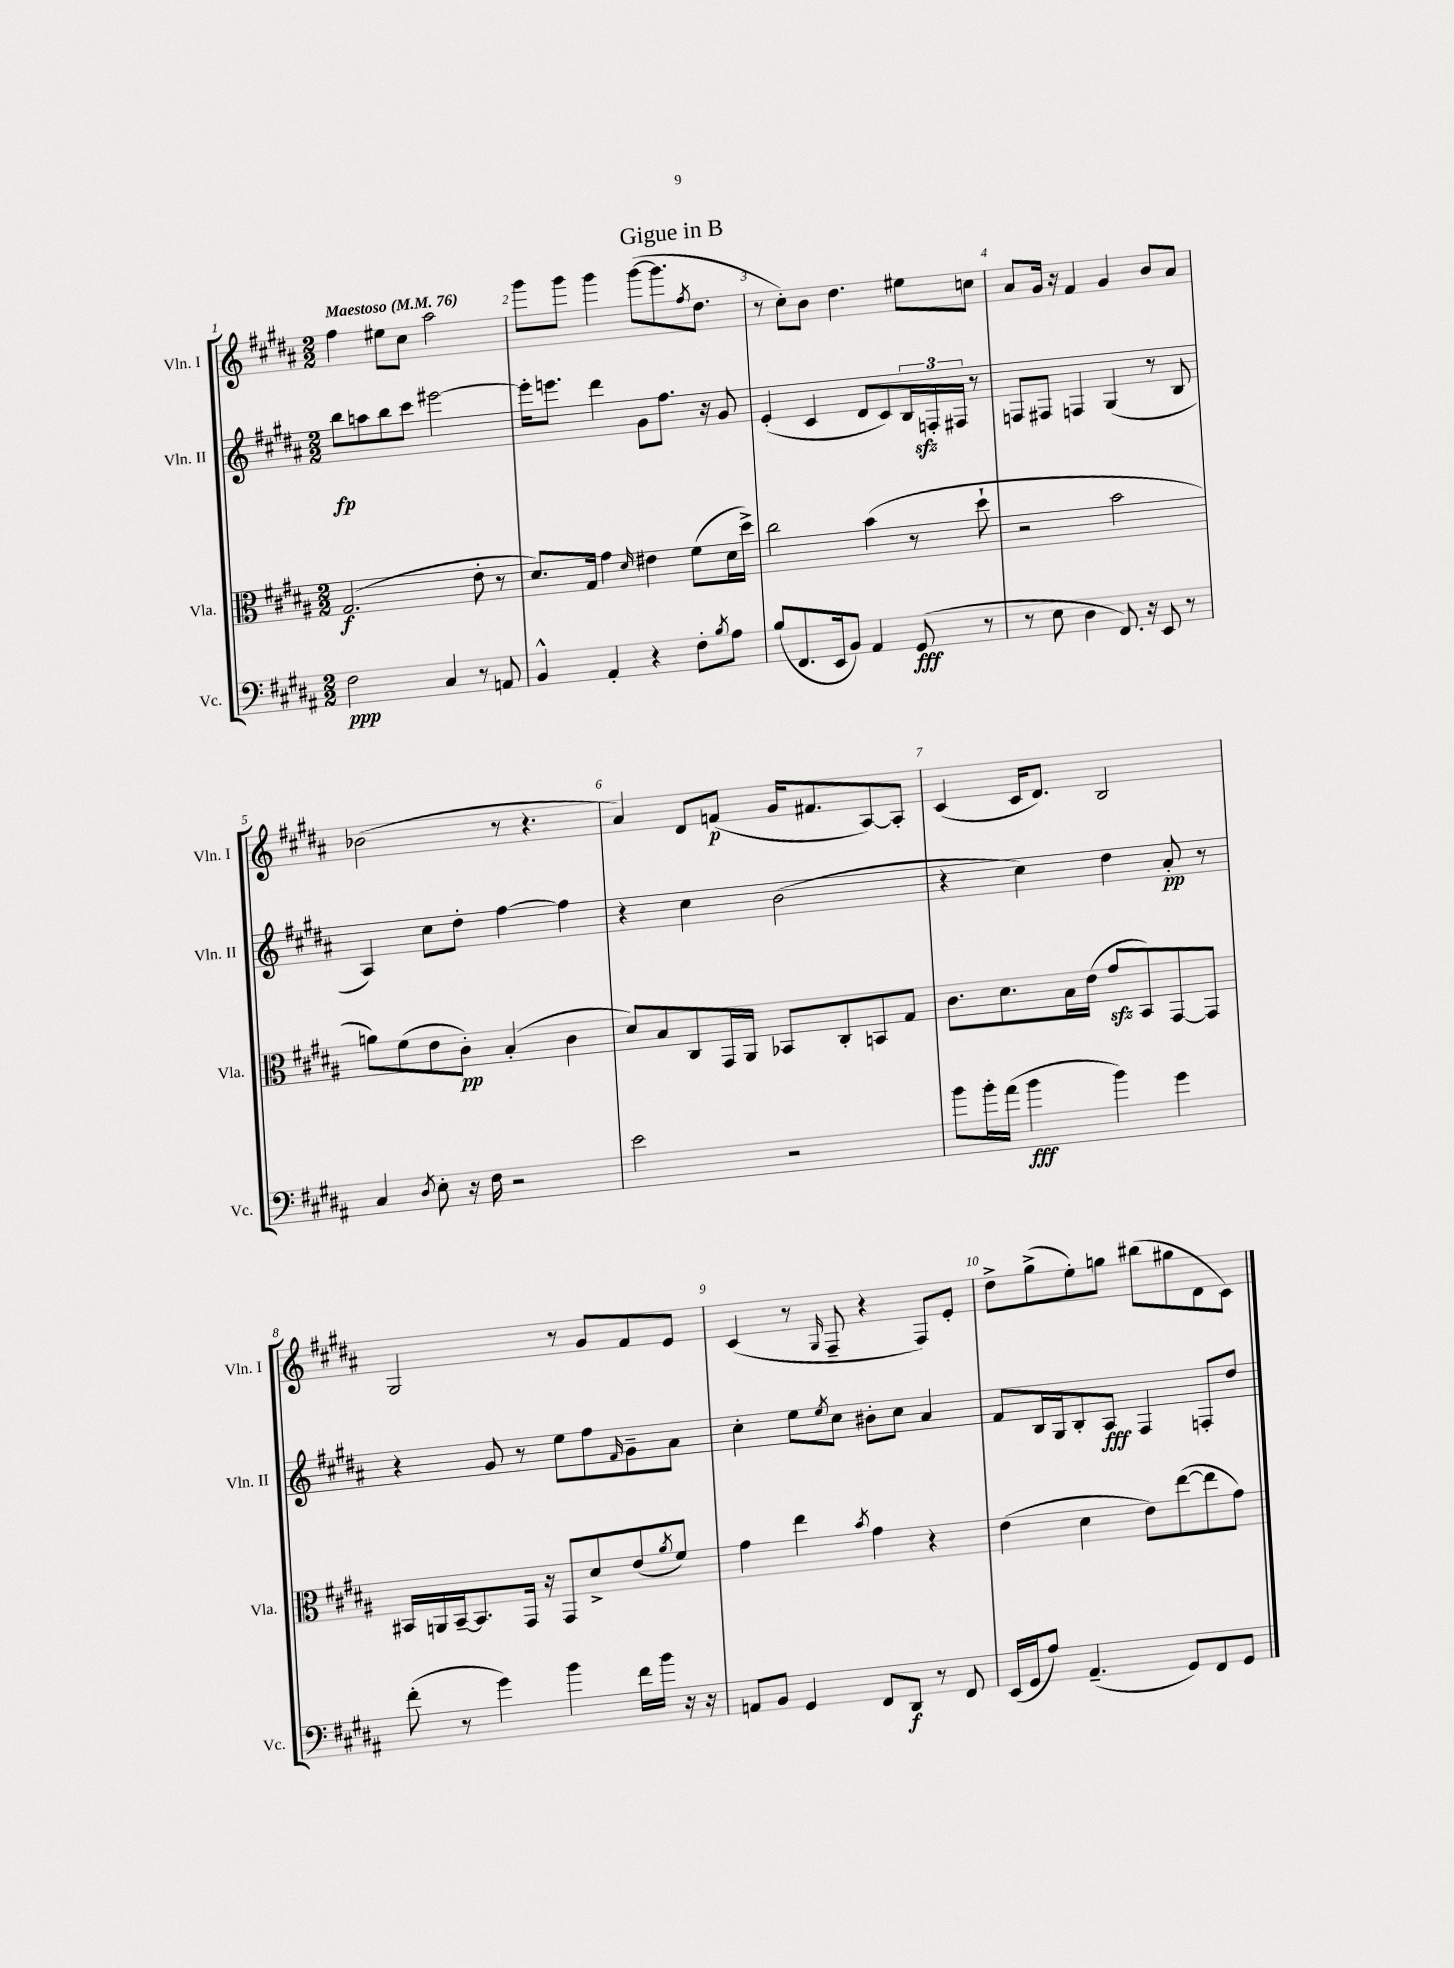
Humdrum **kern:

**kern	**kern	**kern	**kern
*staff4	*staff3	*staff2	*staff1
*clefF4	*clefC3	*clefG2	*clefG2
*k[f#c#g#d#a#]	*k[f#c#g#d#a#]	*k[f#c#g#d#a#]	*k[f#c#g#d#a#]
*M2/2	*M2/2	*M2/2	*M2/2
*MM76	*MM76	*MM76	*MM76
2F#\	(2.G#/	8bb\L	4ff#\
.	.	8aa\	.
.	.	8bb\	8ee#\L
.	.	8ccc#\J	8cc#\J
4C#/	.	[2eee#\	2aa#\
8r	8e'\	.	.
8AA/	8r	.	.
=	=	=	=
4BB^^/	8.d#/L)	16eee#'\]LK	8ggg#\L
.	.	8.eee\J	.
.	.	.	8ggg#\J
.	16G#/Jk	.	.
4AA#'/	4g#\	4ddd#\	4ggg#\
.	16qqd#/	.	.
4r	4e#\	8g#\L	([8ggg#\L
.	.	8.ff#\J	8.ggg#\]
8F#'\L	(8f#\L	.	.
.	.	.	8qff#/
.	.	16r	8.dd#\J
8qB/	.	.	.
8A#\J	16d#\L	8g#/	.
.	16dd#^\JJ)	.	.
=	=	=	=
(8B/L	2cc#\	(4e'/	8r
8.FF#/	.	.	8cc#'\L)
.	.	4c#/	8b\J
16EE/k	.	.	.
8BB/J)	.	.	4.dd#\
4AA#/	(4b\	8d#/L	.
.	.	8c#/)	.
(8GG#/	8r	24B/L	8ee#\L
.	.	24F'/	.
.	.	24F#/JJ	.
8r	8dd#`\	8r	8cc\J
=	=	=	=
8r	2r	8F/L	8a#/L
8E\	.	8F#/J	16g#/Jk
.	.	.	16r
4D#\	.	4F/	4f#/
8.FF#/)	2b\	(4G#/	4g#/
16r	.	.	.
8EE/	.	8r	8b/L
8r	.	8B/	8a#/J
=	=	=	=
4C#/	8a\L)	4A#/)	(2b-\
.	(8f#\	.	.
8qD#/	.	.	.
8E'\	8e\	8cc#\L	.
16r	8c#'\J)	8dd#'\J	.
16F#\	.	.	.
2r	(4B'/	[4ff#\	8r
.	.	.	4.r
.	4c#\	4ff#\]	.
=	=	=	=
2e\	8d#/L)	4r	4a#/)
.	8B/	.	.
.	8C#/	4cc#\	8d#/L
.	16GG#/L	.	(8f/J
.	16AA#/JJ	.	.
2r	8BB-/L	(2b\	16g#/LK
.	.	.	8.f#/
.	8C#'/	.	.
.	8BB/	.	[8A#/)
.	8G#/J	.	8A#'/]J
=	=	=	=
8b\L	8.c#\L	4r	(4c#/
16b'\L	.	.	.
(16a#\JJ	8.d#\	.	.
4b\	.	4cc#\)	16c#/LK
.	.	.	8.d#/J)
.	16B\L	.	.
.	(16e\JJ	.	.
4b\)	8g#/L	4dd#\	2B/
.	8BB/)	.	.
4g#\	[8GG#/	8a#'/	.
.	8GG#/]J	8r	.
=	=	=	=
(8f#'\	16BB#/LL	4r	2G#/
.	16AA/	.	.
8r	[16BB#~/J	.	.
.	8.BB#/]	.	.
4g#\)	.	8g#/	.
.	16GG#/Jk	8r	.
.	16r	.	.
4b\	8GG#/L	8ee\L	8r
.	8d#^/	8ff#\	8g#/L
.	.	16qqf#/	.
16f#\LL	(8e/	8g#~\	8f#/
16b\JJ	.	.	.
.	8qa#/	.	.
16r	8f#/J)	8a#\J	8e/J
16r	.	.	.
=	=	=	=
8AA/L	4g#\	4cc#'\	(4c#/
8BB/J	.	.	.
4GG#/	4ee\	8ee\L	8r
.	.	8qee/	16qqG#/
.	.	8cc#\J	8F#~/
.	8qb/	.	.
8FF#/L	4g#\	8b#'\L	4r
8DD#/J	.	8cc#\J	.
8r	4r	4a#/	8F#/L)
8FF#/	.	.	8e'/J
=	=	=	=
(16EE/LL	(4e\	8f#/L	8dd#^\L
16GG#/J	.	.	.
8A#/J)	.	16B/L	(8gg#^\
.	.	16G#/J	.
(4.AA#~/	4d#\	8B'/	8ee'\)
.	.	8A#/J	8gg\J
.	8e\L)	4F#/	(8bb#\L
8GG#/L)	([8ee\	.	8gg#\
8FF#/	8ee\]	8F'/L	8d#\
8GG#/J	8g#\J)	8dd#/J	8c#\J)
==	==	==	==
*-	*-	*-	*-
